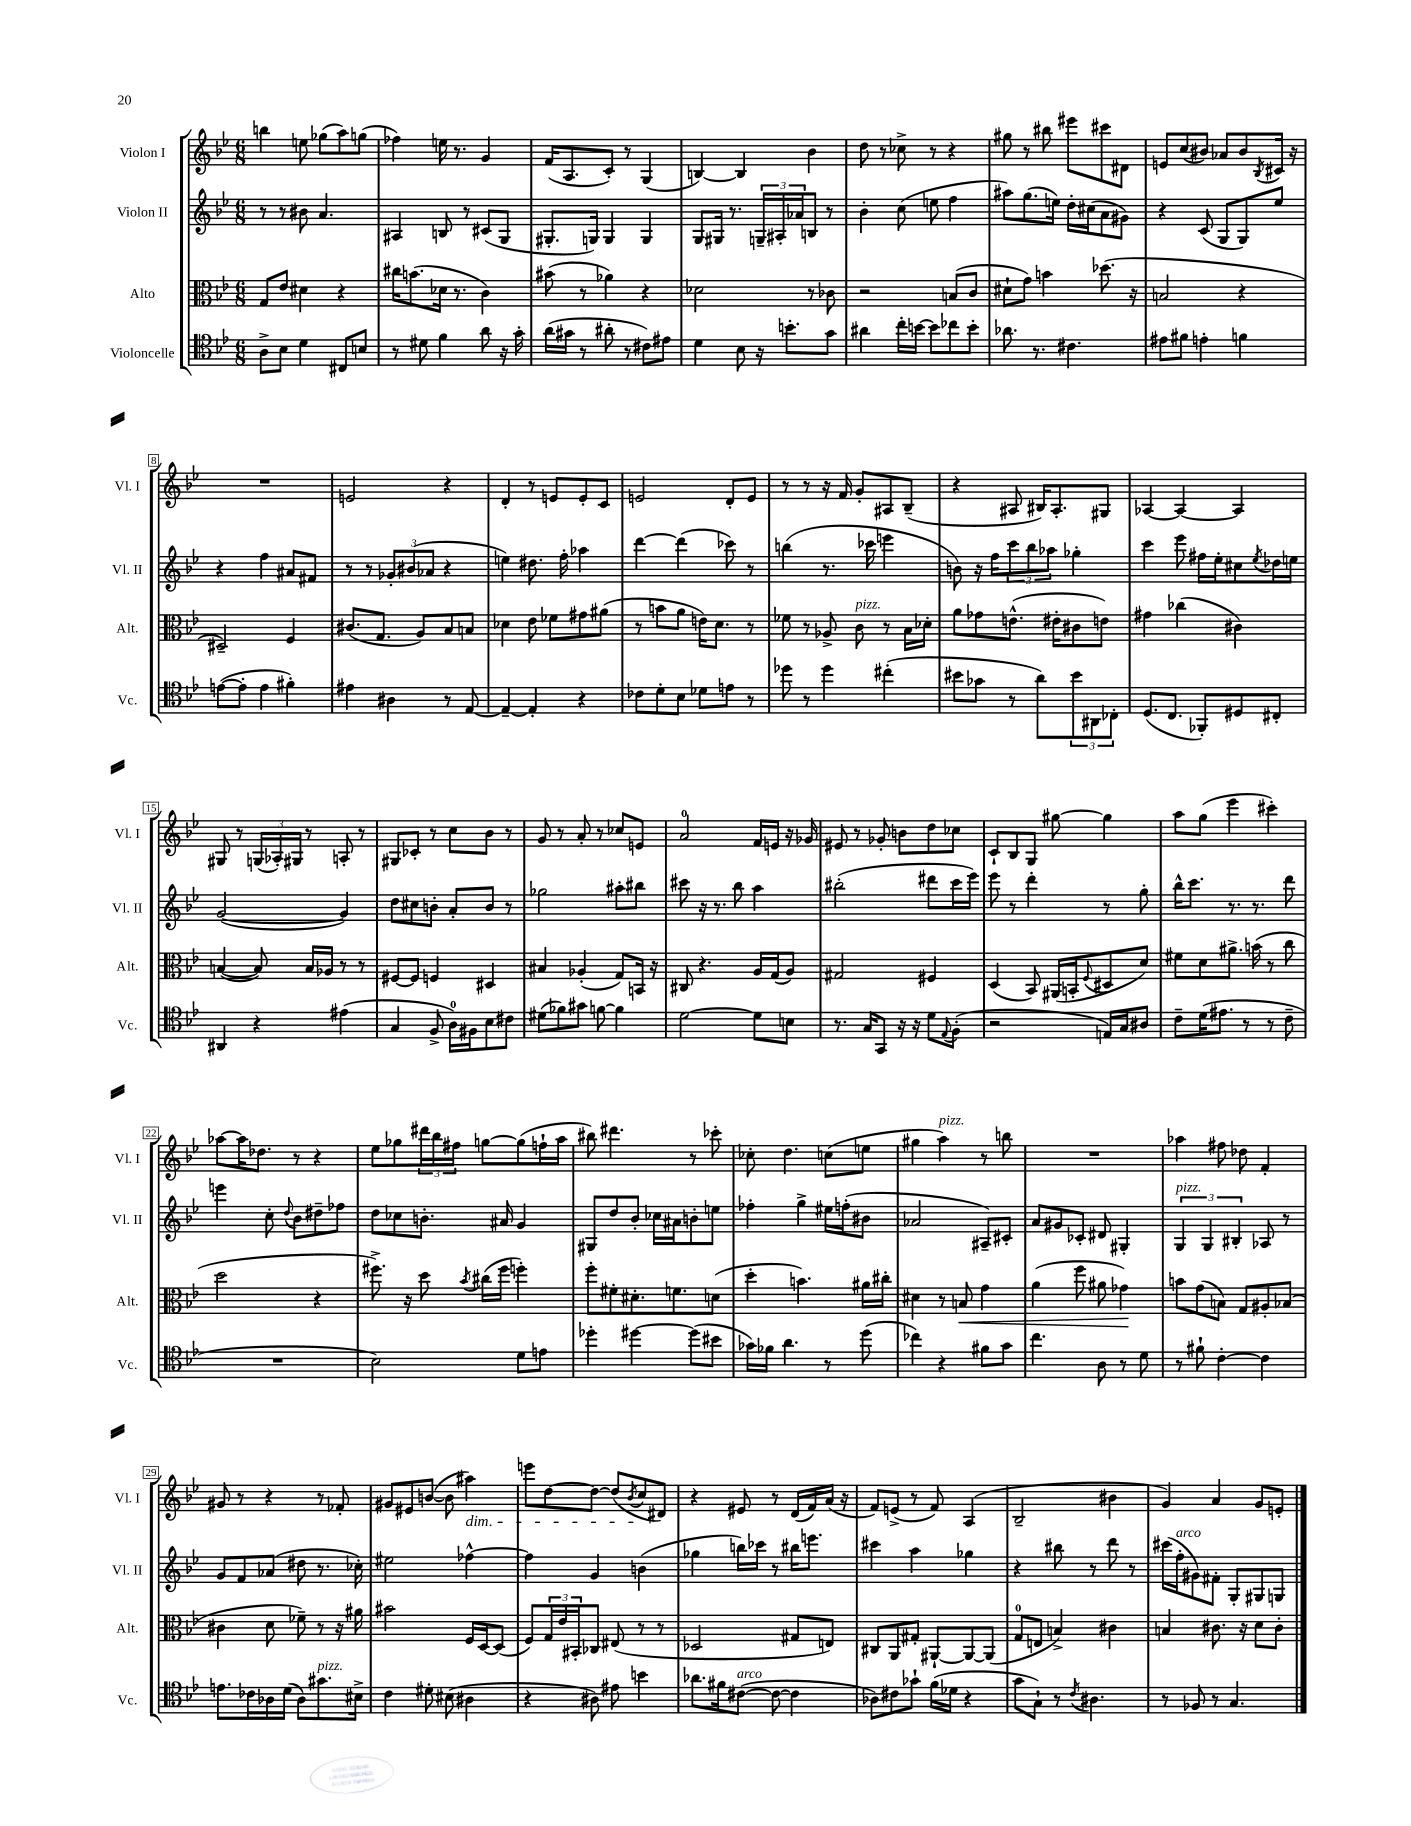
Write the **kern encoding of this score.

**kern	**kern	**dynam	**kern	**kern
*part4	*part3	*part3	*part2	*part1
*staff4	*staff3	*staff3	*staff2	*staff1
*I"Violoncelle	*I"Alto	*	*I"Violon II	*I"Violon I
*I'Vc.	*I'Alt.	*	*I'Vl. II	*I'Vl. I
*clefC4	*clefC3	*	*clefG2	*clefG2
*k[b-e-]	*k[b-e-]	*	*k[b-e-]	*k[b-e-]
*M6/8	*M6/8	*	*M6/8	*M6/8
=1	=1	=1	=1	=1
8A^\L	8G/L	.	8r	4bbn\
8B-\J	8e-/J	.	8r	.
4d\	4d#X\	.	8b#X\	8een\
.	.	.	4.a/	(8gg-X\L
8C#X/L	4r	.	.	8aa\)
8Bn/J	.	.	.	(8ggn\J
=2	=2	=2	=2	=2
8r	16cc#X\KL	.	4A#X/	4ff-X\)
.	(8.bn\	.	.	.
8d#X\	.	.	.	.
4f\	16d-X\Jk	.	8Bn/	16een\
.	8.r	.	.	8.r
.	.	.	8r	.
8a\	4c\)	.	(8c#X/L	4g/
16r	.	.	8G/J	.
16g'\	.	.	.	.
=3	=3	=3	=3	=3
(16a\LL	(8b#X\	.	8.G#X'/L	(16f/KL
16g#X\JJ	.	.	.	8.A/
8r	8r	.	.	.
.	.	.	16Gn/Jk)	.
8a#X'\	4a-X\)	.	4G/	8c'/J)
8r	.	.	.	8r
8c#X\L)	4r	.	4G/	(4G/
8e#X\J	.	.	.	.
=4	=4	=4	=4	=4
4d\	2d-X\	.	8G/L	[4Bn/)
.	.	.	16G#X/Jk	.
.	.	.	8.r	.
8B-\	.	.	.	4B/]
16r	.	.	24Gn~/LL	.
.	.	.	24A#X'/	.
8.bn'\L	.	.	.	.
.	.	.	24a-X/J	.
.	8r	.	8Bn/J	4b-\
8g\J	8c-X\	.	8r	.
=5	=5	=5	=5	=5
4a#X\	2r	.	4b-'\	8dd\
.	.	.	.	8r
16cc'\LL	.	.	(8cc\	8cc-X^\
[16bn\JJ	.	.	.	.
8b\L]	.	.	8een\	8r
8cc-X\	(8Bn/L	.	4ff\	4r
8b'\J	8c/J	.	.	.
=6	=6	=6	=6	=6
8.a-X\	8d#X`\L	.	8aa#X\L)	8gg#X\
.	8g\J)	.	(8.gg\	8r
8.r	.	.	.	.
.	4bn\	.	.	8bb#X\
.	.	.	16een\Jk)	.
4.c#X\	.	.	16dd'\LL	8eee#X\L
.	.	.	(16cc#X\J	.
.	(8.dd-X\	.	8a\	8ccc#X\
.	.	.	8g#X\J)	8d#X\J
.	16r	.	.	.
=7	=7	=7	=7	=7
8e#X\L	2Bn/	.	4r	8en/L
8f#X\J	.	.	.	(8cc/
4en'\	.	.	(8c/	8b#X/J)
.	.	.	8G/L	8a-X/L
4fn\	4r	.	8G/)	8b#/
.	.	.	.	8qB-/
.	.	.	8ee-/J	16c#X/Jk
.	.	.	.	16r
!!LO:LB:g=z
=8	=8	=8	=8	=8
([8en\L	2D#X~/)	.	4r	2.r
8e'\J]	.	.	.	.
4e\	.	.	4ff\	.
4f#X'\)	4F/	.	8a#X/L	.
.	.	.	8f#X/J	.
=9	=9	=9	=9	=9
4e#X\	(8.c#X/L	.	8r	2en/
.	.	.	8r	.
.	8.G/J	.	.	.
4A#X\	.	.	12g-X'/L	.
.	.	.	(12b#X/	.
.	8A/L)	.	.	.
.	.	.	12a-X/J	.
8r	8B-/	.	4r	4r
[8E-/	8Bn/J	.	.	.
=10	=10	=10	=10	=10
4E-~/_	4d-X\	.	4een\)	4d'/
4E-'/]	8e-\	.	8.dd#X\	8r
.	8f-X\L	.	.	8en/L
.	.	.	16ff'\	.
4r	8g#X\	.	4aa-X\	8e'/
.	(8a#X\J	.	.	8c/J
=11	=11	=11	=11	=11
8c-X\L	8r	.	[4ddd\	2en/
8d'\	8bn\L	.	.	.
8B-\J	8a\J	.	(4ddd\]	.
8d-X\L	16en\KL)	.	.	.
.	8.d\J	.	.	.
8en\J	.	.	8ccc-X\)	8d'/L
8r	8r	.	8r	8e/J
=12	=12	=12	=12	=12
8dd-X\	8f-X\	.	(4bbn\	8r
8r	8r	.	.	8r
4dd-\	8A-X^/	.	8.r	16r
.	.	.	.	16f/
!	!LO:TX:a:i:t=pizz.	!	!	!
.	8c\	.	.	8g'/L
.	.	.	16ccc-X\	.
(4cc#X'\	8r	.	4eeen\	8A#X/
.	16B-\LL	.	.	(8B-~/J
.	16d-X'\JJ	.	.	.
=13	=13	=13	=13	=13
8b#X\L	8a\L	.	8bn\)	4r
8g-X\J	8g-X\	.	16r	.
.	.	.	16ff\KL	.
8r	(8.en^^\J	.	12ccc\	8A#X/
.	.	.	12bb-\	.
8a\L)	.	.	.	16B#X/KL)
.	.	.	12aa-X\J	.
.	16e#X'\KL	.	.	8.A#'/
12b#\	8c#X\	.	4gg-X'\	.
12AA#X\	.	.	.	.
.	8en\J)	.	.	8G#X/J
12C-X'\J	.	.	.	.
=14	=14	=14	=14	=14
(8.D/L	4g#X\	.	4ccc\	[4A-X/
8.C/J	.	.	.	.
.	(4cc-X\	.	8eee-\	4A-/_
8FF-X'/L)	.	.	16ff#X\LL	.
.	.	.	16ee-'\J	.
8D#X/	4c#X\)	.	8cc#X\	4A-/]
.	.	.	8qee-/	.
8C#X'/J	.	.	16dd-X\L	.
.	.	.	16een\JJ	.
!!LO:LB:g=z
=15	=15	=15	=15	=15
4AA#X/	([4Bn/	.	([2g/	8G#X/
.	.	.	.	8r
4r	8B/])	.	.	(24Gn/LL
.	.	.	.	24A-X'/)
.	.	.	.	24G#X/JJ
.	16B/LL	.	.	8r
.	16A-X/JJ	.	.	.
(4e#X\	8r	.	4g/])	8An'/
.	8r	.	.	8r
=16	=16	=16	=16	=16
4G/	[8F#X/L	.	8dd\L	8G#X/L
.	8F#/J]	.	8cc#X\	8c-X'/J
8F^/	4Fn/	.	8bn'\J	8r
16A\LL)	.	.	8a'/L	8cc\L
16F#X\J	.	.	.	.
8B-\	4D#X/	.	8b/J	8b-\J
8c#X\J	.	.	8r	8r
=17	=17	=17	=17	=17
(8d#X\L	4B#X/	.	2gg-X\	8g/
8f-X\)	.	.	.	8r
8g#X\J	(4A-X'/	.	.	8a'/
[8fn\	.	.	.	8r
4f\]	8G/L)	.	8aa#X'\L	8cc-X/L
.	16BBn/Jk	.	8bb#X\J	8en/J
.	16r	.	.	.
=18	=18	=18	=18	=18
[2d\	8C#X/	.	8ccc#X\	2a/
.	4.r	.	16r	.
.	.	.	8.r	.
.	.	.	8bb-\	.
8d\L]	16A/LL	.	4aa\	16f/LL
.	(16G/J	.	.	16en/JJ
8Bn\J	8A/J)	.	.	16r
.	.	.	.	16g-X/
=19	=19	=19	=19	=19
8.r	2G#X/	.	(2bb#X'\	8e#X/
.	.	.	.	8r
16G/KL	.	.	.	.
8GG/J	.	.	.	8g-X'/
16r	.	.	.	8bn\L
16r	.	.	.	.
8d\L	4F#X/	.	8ddd#X\L	8dd\
8qqE-/	.	.	.	.
(8F'\J	.	.	16ccc\L	8cc-X\J
.	.	.	16eee-\JJ)	.
=20	=20	=20	=20	=20
2r	(4D/	.	8eee-\	8c`/L
.	.	.	8r	8B-/
.	8BB-/)	.	4ddd'\	8G/J
.	(16AA#X/LL	.	.	[8gg#X\
.	16BBn'/J	.	.	.
.	8qqF/	.	.	.
16En/LL)	8D#X/	.	8r	4gg#\]
16G/J	.	.	.	.
8A#X/J	8d/J)	.	8gg'\	.
=21	=21	=21	=21	=21
8c~\L	8f#X\L	.	16bb-^^\KL	8aa\L
.	.	.	8.ccc\J	.
(16d\K	8d\	.	.	(8gg\J
8.e#X\J	.	.	.	.
.	8.a#X^\J	.	8.r	4eee-\
8r	.	.	.	.
.	(16bn\	.	8.r	.
8r	8r	.	.	4ccc#X'\)
8c~\	8cc\	.	8ddd\	.
!!LO:LB:g=z
=22	=22	=22	=22	=22
2.r	2dd\	.	4eeen\	[8aa-X\L
.	.	.	.	16aa-\K]
.	.	.	.	8.dd-X\J
.	.	.	8cc'\	.
.	.	.	8qqdd/	.
.	.	.	8b-\L	8r
.	4r	.	8dd#X~\	4r
.	.	.	8ff-X\J	.
=23	=23	=23	=23	=23
2B-\)	8.ff#X^\)	.	8dd\L	8ee-\L
.	.	.	8cc-X\	8gg-X\
.	16r	.	.	.
.	8dd\	.	8.bn'\J	24ddd#X\L
.	.	.	.	24bb-\
.	.	.	.	24ff#X\JJ
.	8qb-/	.	.	.
.	(16cc#X\LL	.	.	[8ggn\L
.	16ff#\JJ	.	16a#X/	.
8d\L	4ffn'\)	.	4g/	(8gg\]
8en\J	.	.	.	16ffn`\L
.	.	.	.	16aa\JJ
=24	=24	=24	=24	=24
4dd-X'\	8ff'\L	.	8G#X/L	8bb#X\)
.	8f#X'\	.	8dd/	4.ddd#X\
[4dd#X\	8.d#X'\	.	8b-'/J	.
.	.	.	16cc-X\LL	.
.	8.fn\	.	16a#X\J	.
(8dd#\L]	.	.	8bn'\	8r
8b#X\J	(8dn\J	.	8een\J	8ccc-X'\
=25	=25	=25	=25	=25
16g-X\LL)	4dd'\	.	4ff-X'\	8cc-X'\
16f-X\JJ	.	.	.	.
4.a\	.	.	.	4.dd\
.	4.bn\)	.	4gg^\	.
8r	.	.	16ee#X\LL	(8ccn\L
.	.	.	(16ffn'\J	.
(8dd\	16a#X\LL	.	8b#X\J	8een\J
.	16cc#X'\JJ	.	.	.
=26	=26	=26	=26	=26
4cc-X\)	4d#X\	.	2a-X/	4gg#X\
!	!	!	!	!LO:TX:a:i:t=pizz.
4r	8r	.	.	4aa\)
!	!	!LO:HP:b	!	!
.	8Bn/	<	.	.
8f#X\L	4g\	.	8A#X~/L)	8r
8g\J	.	.	8c#X'/J	8bbn\
=27	=27	=27	=27	=27
4.cc\	(4a\	.	8a/L	2.r
.	.	.	8g#X/	.
.	8ff\	.	8c-X'/J	.
8A\	8a#X\	.	8d#X/	.
8r	4g-X\)	.	4G#X'/	.
8d\	.	.	.	.
.	.	[	.	.
=28	=28	=28	=28	=28
!	!	!	!LO:TX:a:i:t=pizz.	!
8r	8bn\L	.	6G/	4aa-X\
8f#X`\	(8g\	.	.	.
.	.	.	6G/	.
[4c'\	8Bn\J)	.	.	8ff#X\
.	.	.	6B#X'/	.
.	8G/L	.	.	8dd-X\
4c\]	8A#X'/	.	8A-X/	4f'/
.	(8B-X/J	.	8r	.
!!LO:LB:g=z
=29	=29	=29	=29	=29
8.en\L	4c#X\	.	8g/L	8g#X/
.	.	.	8f/	8r
16c-X\L	.	.	.	.
16A-X\	8d\	.	(8a-X/J	4r
(16d\JJ	.	.	.	.
8A-\L)	8f-X~\)	.	8dd#X\	.
!LO:TX:a:i:t=pizz.	!	!	!	!
8.g#X\	8r	.	8.r	8r
.	16r	.	.	8f-X'/
16B#X^\Jk	16a#X\	.	16cc-X'\)	.
=30	=30	=30	=30	=30
4c\	2b#X\	.	2ee#X\	8g#X/L
.	.	.	.	8e#X/
8d#X'\	.	.	.	([8bn/J
(8B#X\	.	.	.	8b\]
!	!	!	!	!LO:TX:b:i:t=dim.
4A#X\	16F/LL	.	[4ff-X^^\	4aa#X\)
.	[16D/J	.	.	.
.	(8D/J]	.	.	.
=31	=31	=31	=31	=31
4r	8F/L)	.	4ff-\]	8eeen\L
.	24G/L	.	.	[8dd\
.	24e-/	.	.	.
.	24BB#X'/J	.	.	.
8A#X\)	8C-X/J	.	4g/	8dd\J_
8e#X\	(8E#X/	.	.	(8dd/L]
.	.	.	.	8qb-/
4bn\	8r	.	(4bn\	8cc/
.	8r	.	.	8d#X/J)
=32	=32	=32	=32	=32
8.a-X\L	2D-X/	.	4gg-X\	4r
16f#X\k	.	.	.	.
!LO:TX:a:i:t=arco	!	!	!	!
([8c#X\J	.	.	16bbn\LL)	8e#X/
.	.	.	16ccc-X\JJ	.
8c#\_	.	.	8r	8r
4c#\]	8G#X/L	.	16bb#X\KL	(16d/LL
.	.	.	8.eeen\J	16f/)
.	8En/J)	.	.	(16a/JJ
.	.	.	.	16r
=33	=33	=33	=33	=33
8A-X\L)	8C#X/L	.	4ccc#X\	8f/L)
8c#X\	8AA/	.	.	(8en^/J
8g-X`\J	8G#X'/J	.	4aa\	8r
(16f\LL	[8AA#X`/L	.	.	8f/)
16d-X\JJ	.	.	.	.
4r	8AA#/_	.	4gg-X\	(4A/
.	(8AA#/J]	.	.	.
=34	=34	=34	=34	=34
8g\L	8G/L	.	4r	2B-~/
8G`\J)	8En/J	.	.	.
8r	4Bn^/)	.	8bb#X\	.
8qc/	.	.	.	.
4.A#X\	.	.	8r	.
.	4c#X\	.	8ddd\	4b#X\
.	.	.	8r	.
=35	=35	=35	=35	=35
8r	4Bn/	.	(16ccc#X\LL	4g/)
!	!	!	!LO:TX:a:i:t=arco	!
.	.	.	16ff'\J	.
8F-X/	.	.	8g#X\)	.
8r	8.c#X\	.	8f#X'\J	4a/
4.G/	.	.	8G'/L	.
.	16r	.	.	.
.	8d\L	.	8G#X/	8g/L
.	8c#'\J	.	8Gn/J	8en'/J
==	==	==	==	==
*-	*-	*-	*-	*-
